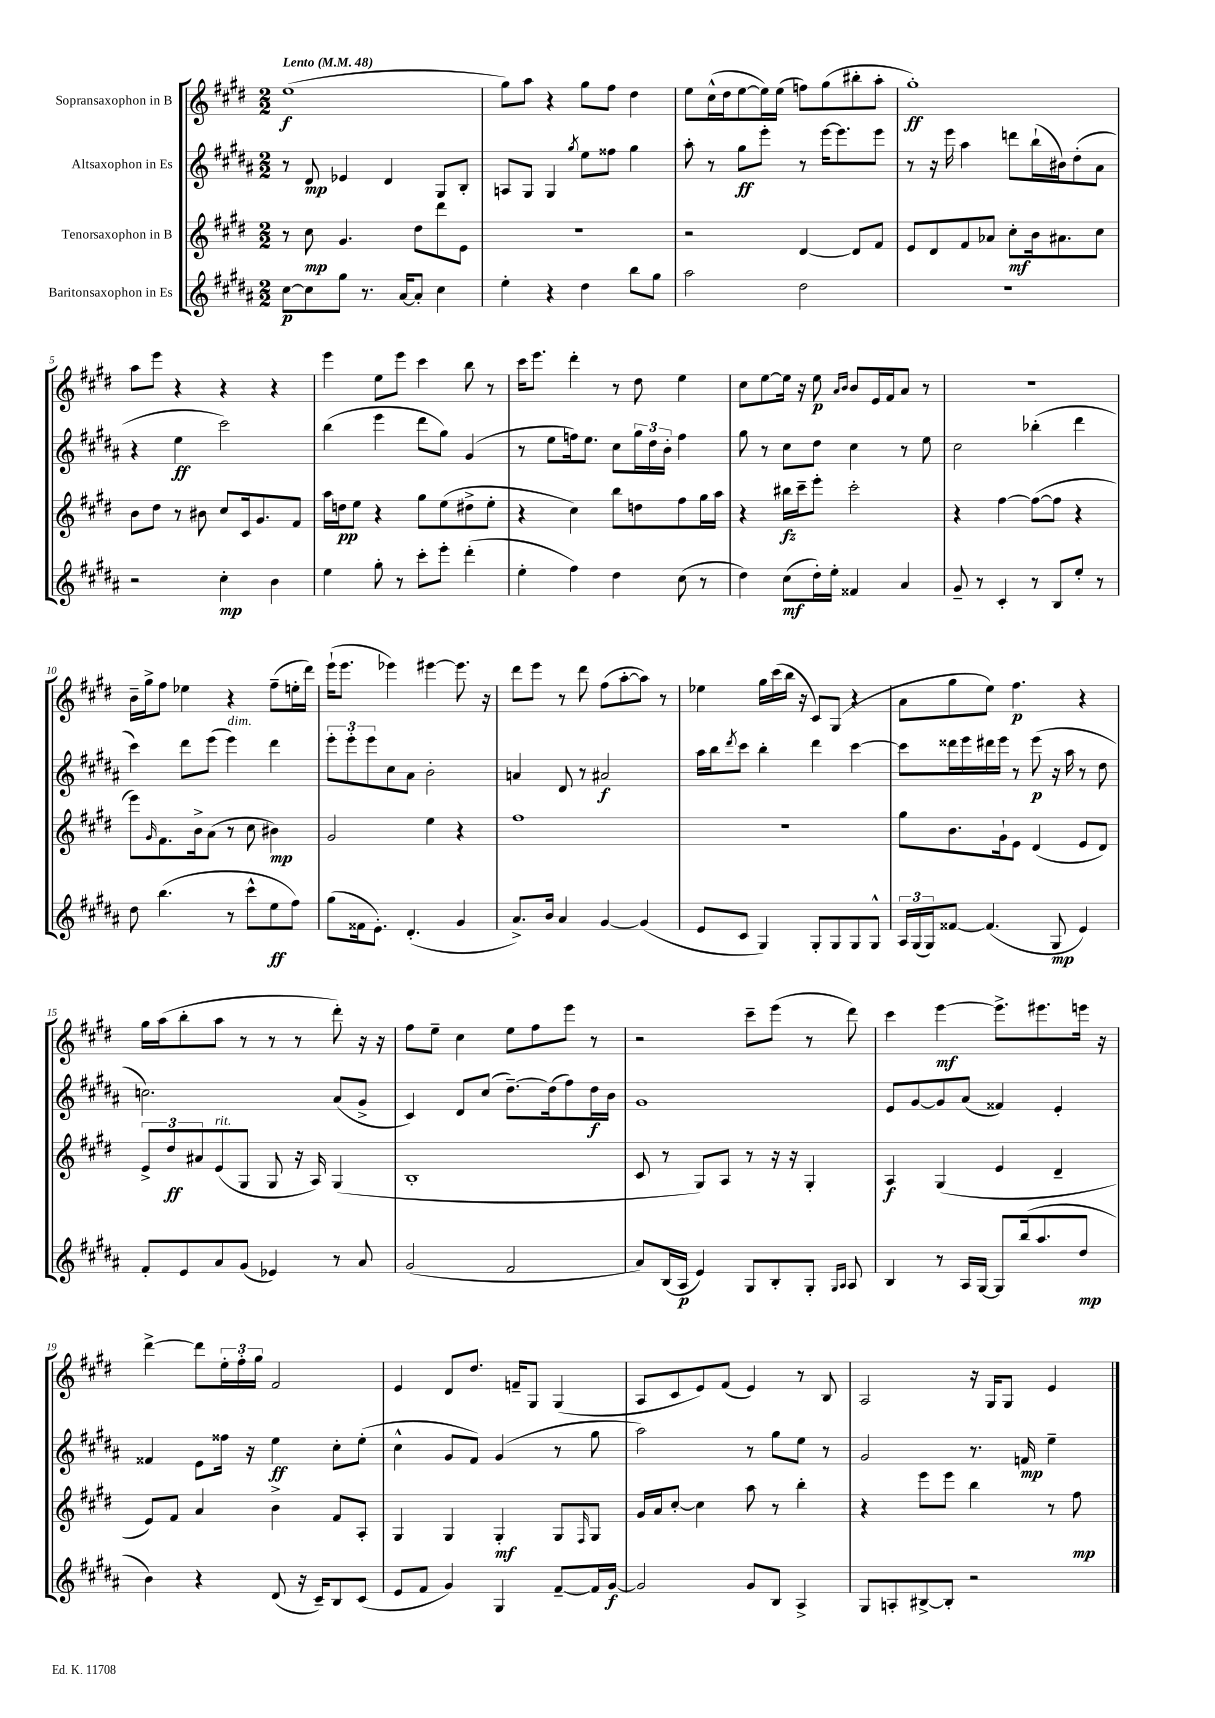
<<
\new StaffGroup <<
\new Staff = "s0" \with { instrumentName = "Sopransaxophon in B" } {
    \clef treble \key e \major \numericTimeSignature \time 2/2 \tempo "Lento" 4 = 48
    e''1\f( |
    gis''8) a''8 r4 gis''8 fis''8 dis''4 |
    e''8 cis''16-^( dis''16 e''8~ e''16) e''16( f''8) gis''8( bis''8-. a''8-. |
    gis''1-.\ff) |
    a''8 e'''8 r4 r4 r4 |
    e'''4 e''8 e'''8 cis'''4 b''8 r8 |
    cis'''16 e'''8. dis'''4-. r8 dis''8 e''4 |
    cis''8 e''8~ e''16 r16 e''8\p \grace { a'16 b'16 } b'8 e'16 fis'16 a'8 r8 |
    r1 |
    b'16-- gis''16-> fis''8 ees''4 r4 fis''8--( e''16-. dis'''16) |
    e'''16-!( e'''8. ees'''4) eis'''4~ eis'''8. r16 |
    dis'''8 e'''8 r8 dis'''8 fis''8( a''8~-. a''8) r8 |
    ees''4 gis''16 cis'''16( b''16 r16 cis'8) gis8( r4 |
    a'8 gis''8 e''8) fis''4.\p r4 |
    gis''16 a''16( b''8-. a''8 r8 r8 r8 dis'''8-.) r16 r16 |
    fis''8 e''8-- cis''4 e''8 fis''8 e'''8 r8 |
    r2 cis'''8-- e'''8( r8 dis'''8) |
    cis'''4 e'''4~\mf e'''8.-> eis'''8. e'''16 r16 |
    dis'''4~-> dis'''8 \tuplet 3/2 { e''16-. fis''16-. gis''16 } fis'2 |
    e'4 dis'8 dis''8. f'16-- gis8 gis4( |
    a8 cis'8 e'8) fis'8( e'4) r8 b8 |
    a2 r16 gis16 gis8 e'4 \bar "|." |
}
\new Staff = "s1" \with { instrumentName = "Altsaxophon in Es" } {
    \clef treble \key b \major \numericTimeSignature \time 2/2
    r8 dis'8\mp ees'4 dis'4 gis8 b8-. |
    a8 gis8 gis4 \acciaccatura { gis''8 } e''8 fisis''8 gis''4 |
    ais''8-. r8 gis''8\ff e'''8-. r8 e'''16~ e'''8. e'''8 |
    r8 r16 e'''16 ais''4 d'''8 b''16-!( bis'16) dis''8-.( ais'8 |
    r4 e''4\ff cis'''2) |
    b''4( e'''4 dis'''8 gis''8) gis'4( |
    r8 e''8 f''16) e''8. cis''8 \tuplet 3/2 { gis''16 dis''16 b'16-. } f''4 |
    gis''8 r8 cis''8 dis''8 cis''4 r8 e''8 |
    cis''2 bes''4-.( dis'''4 |
    cis'''4) dis'''8 e'''8( e'''4^\markup { \italic "dim." }) dis'''4 |
    \tuplet 3/2 { e'''8-. e'''8-. e'''8 } cis''8 ais'8 b'2-. |
    a'4 dis'8 r8 ais'2\f |
    ais''16 b''16 \acciaccatura { dis'''8 } cis'''8 b''4-. dis'''4 cis'''4~ |
    cis'''8 disis'''16 e'''16 dis'''16 e'''16 r8 e'''8\p( r16 ais''16 r8 dis''8 |
    c''2.) ais'8( gis'8-> |
    cis'4) dis'8 cis''8( dis''8.~--) dis''16( fis''8) dis''16\f b'16 |
    gis'1 |
    e'8 gis'8~ gis'8 ais'8( fisis'4) e'4-. |
    fisis'4 e'8 fisis''16 r16 e''4\ff cis''8-. e''8-.( |
    cis''4-^ gis'8 fis'8) gis'4( r8 gis''8 |
    ais''2) r8 gis''8 e''8 r8 |
    gis'2 r8. f'16\mp e''4-- \bar "|." |
}
\new Staff = "s2" \with { instrumentName = "Tenorsaxophon in B" } {
    \clef treble \key e \major \numericTimeSignature \time 2/2
    r8 cis''8\mp gis'4. dis''8 dis'''8 e'8 |
    R1 |
    r2 dis'4~ dis'8 fis'8 |
    e'8 dis'8 fis'8 aes'8 cis''8-.\mf b'16 ais'8. cis''8 |
    b'8 dis''8 r8 bis'8 cis''8 cis'16 gis'8. fis'8 |
    a''16 d''16\pp e''8 r4 gis''8 e''8( dis''8-> e''8-. |
    r4 cis''4) b''8 d''8 fis''8 gis''16 a''16 |
    r4 bis''16\fz cis'''16-- e'''8-. cis'''2-. |
    r4 fis''4~ fis''8~( fis''8 r4 |
    e'''8) \grace { gis'16 } fis'8. b'16-> a'8( r8 cis''8 bis'4\mp) |
    gis'2 e''4 r4 |
    fis''1 |
    r1 |
    gis''8 b'8. gis'16-! e'8 dis'4( e'8 dis'8) |
    \tuplet 3/2 { e'8-> dis''8\ff ais'8 } e'8^\markup { \italic "rit." }( gis8 gis8 r16 a16) gis4( |
    b1-. |
    cis'8 r8 gis8) a8 r8 r16 r16 gis4-. |
    a4\f gis4( e'4 dis'4-- |
    e'8) fis'8 a'4 b'4-> fis'8 a8-. |
    gis4 gis4 gis4-.\mf gis8 \grace { fis16 } gis8 |
    gis'16 a'16 cis''8~-. cis''4 a''8 r8 b''4-. |
    r4 e'''8 e'''8 b''4 r8 fis''8\mp \bar "|." |
}
\new Staff = "s3" \with { instrumentName = "Baritonsaxophon in Es" } {
    \clef treble \key b \major \numericTimeSignature \time 2/2
    cis''8~\p cis''8 gis''8 r8. ais'16~ ais'8-. cis''4 |
    e''4-. r4 dis''4 b''8 gis''8 |
    ais''2 dis''2 |
    R1 |
    r2 cis''4-.\mp b'4 |
    e''4 gis''8-. r8 cis'''8-. e'''8-. dis'''4-.( |
    e''4-. fis''4) dis''4 cis''8( r8 |
    dis''4) cis''8\mf( dis''16-.) e''16-. fisis'4 ais'4 |
    gis'8-- r8 cis'4-. r8 b8 e''8-. r8 |
    dis''8 b''4.( r8 cis'''8-^ e''8\ff fis''8) |
    gis''8( fisis'16 e'8.-.) dis'4.-.( gis'4 |
    ais'8.->) b'16 ais'4 gis'4~ gis'4( |
    e'8 cis'8 gis4) gis8-. gis8 gis8 gis8-^ |
    \tuplet 3/2 { ais16 gis16( gis16) } fisis'8~ fisis'4.( gis8\mp e'4) |
    fis'8-. e'8 ais'8 gis'8( ees'4) r8 ais'8 |
    gis'2( fis'2 |
    ais'8) b16( ais16\p e'4) gis8 b8-. gis8-. \grace { gis16 ais16 } ais8 |
    b4 r8 ais16 gis16~ gis8 b''16( ais''8. dis''8\mp |
    b'4) r4 dis'8( r16 cis'16--) b8 cis'8( |
    e'8 fis'8 gis'4) gis4 fis'8~-- fis'16 gis'16~\f |
    gis'2 gis'8 b8 ais4-> |
    gis8 a8-. bis8~-> bis8-. r2 \bar "|." |
}
>>
>>
